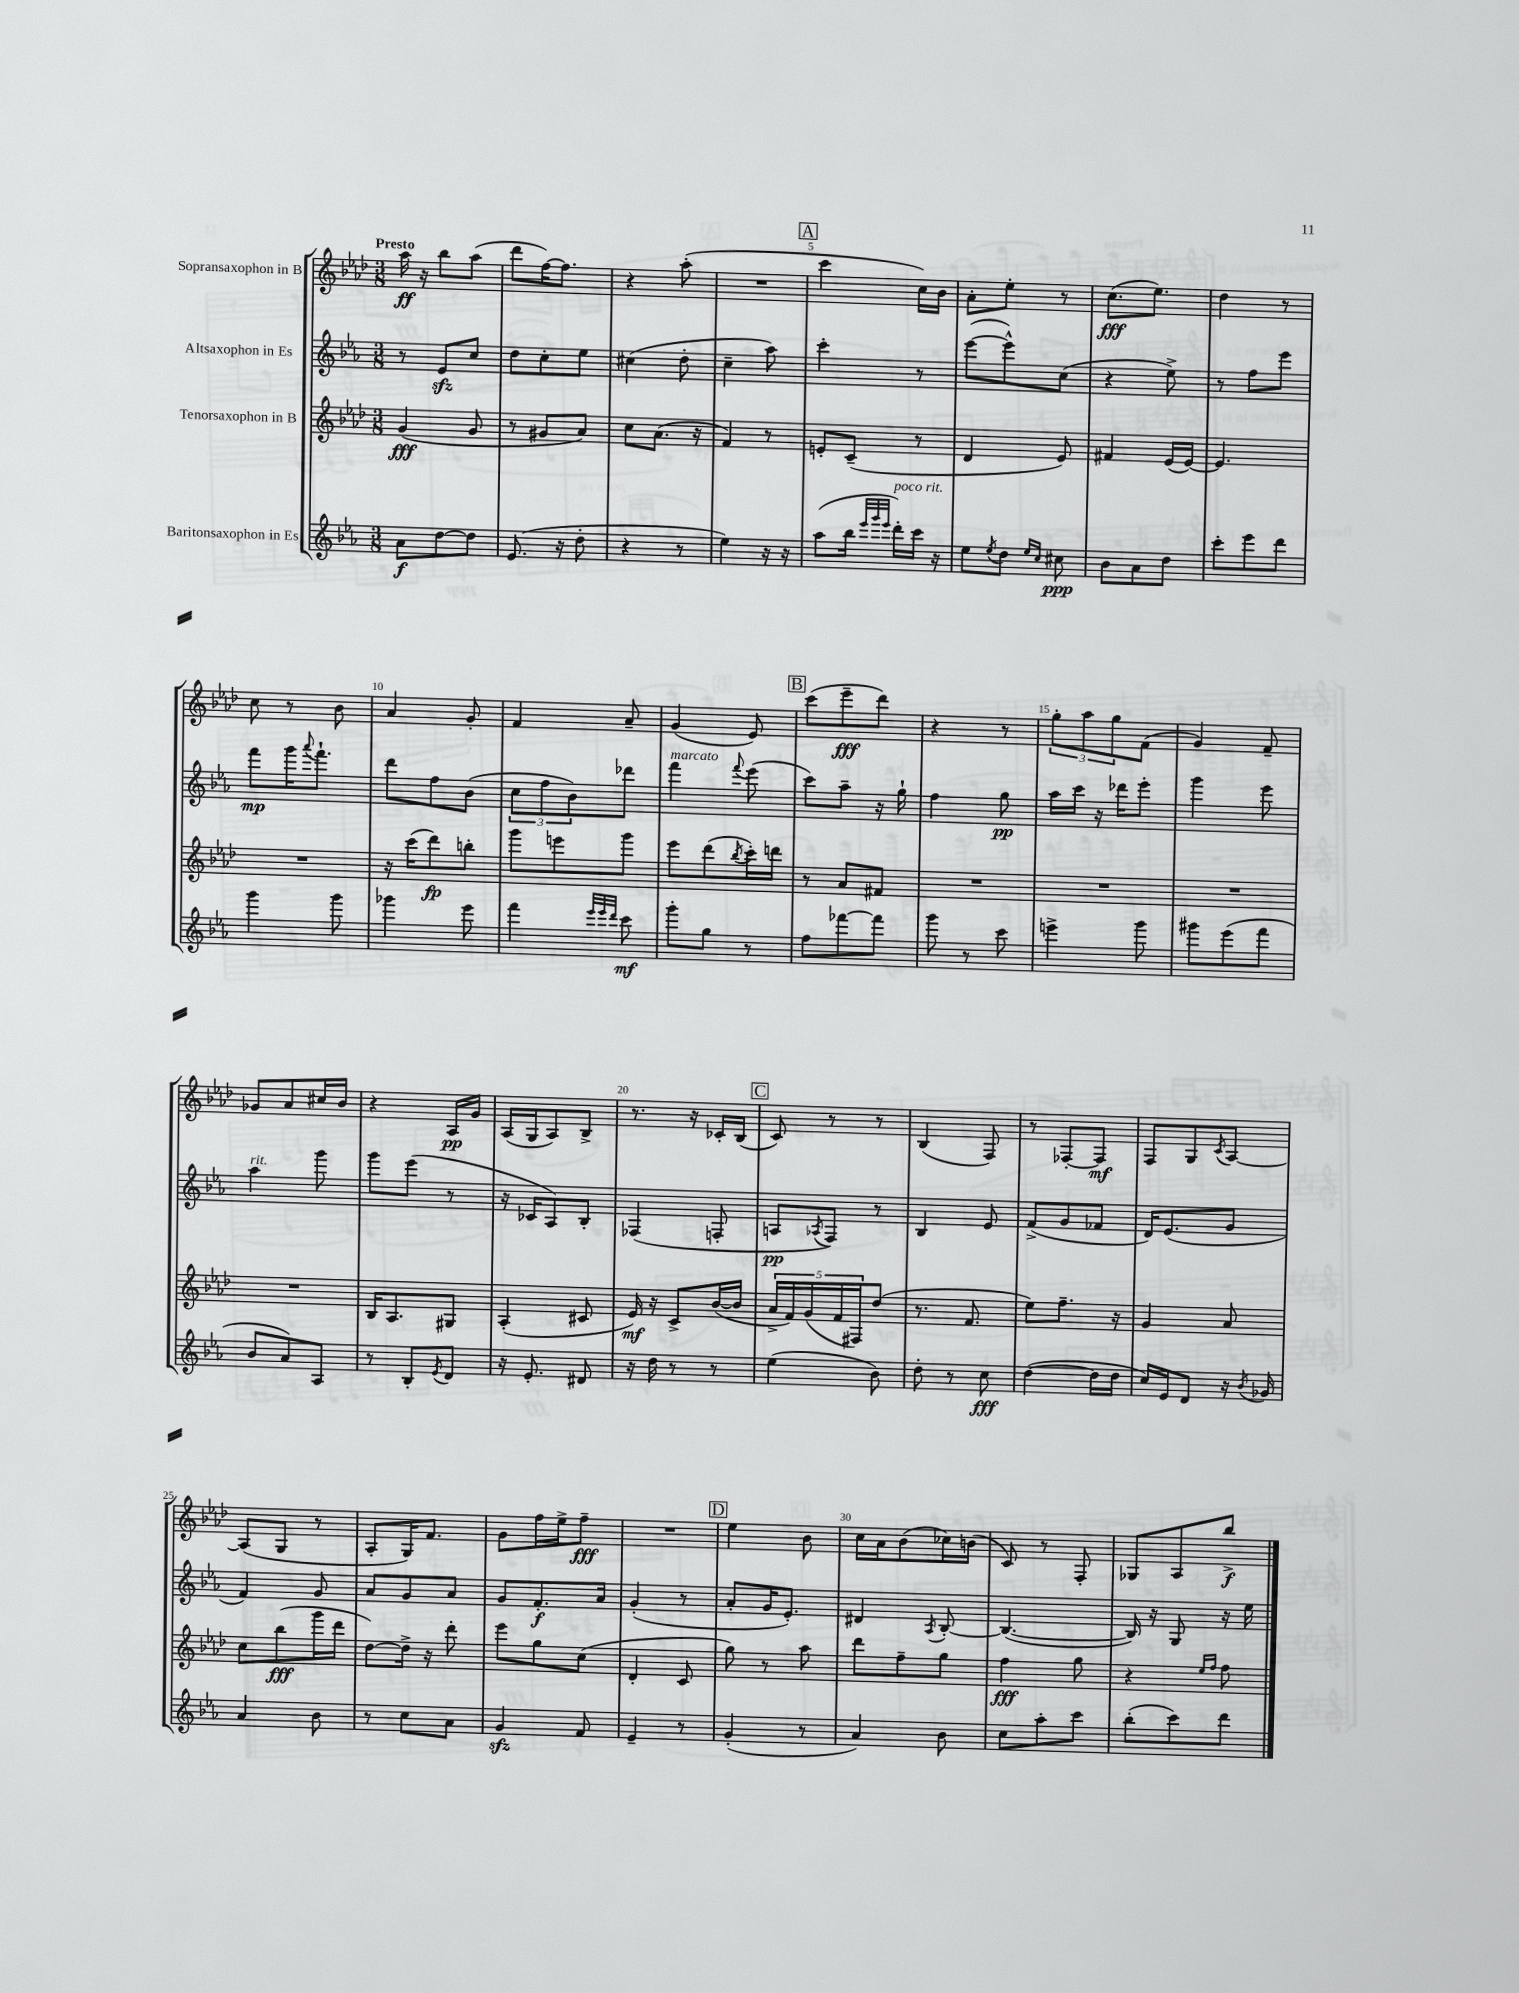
<<
\new StaffGroup <<
\new Staff = "s0" \with { instrumentName = "Sopransaxophon in B" } {
    \clef treble \key aes \major \numericTimeSignature \time 3/8 \tempo "Presto"
    aes''16\ff r16 bes''8 aes''8( |
    des'''8 f''16~) f''8. |
    r4 aes''8-.( |
    R4. |
    \mark \markup { \box "A" } c'''4 c''16) bes'16 |
    aes'8-. ees''8-. r8 |
    c''8.\fff( ees''8.) |
    des''4 r8 |
    c''8 r8 bes'8 |
    aes'4 g'8-. |
    f'4 aes'8-- |
    g'4( ees'8) |
    \mark \markup { \box "B" } c'''8( ees'''8--\fff des'''8) |
    r4 r8 |
    \tuplet 3/2 { g''8-. aes''8 g''8 } f'8( |
    g'4) f'8-- |
    ges'8 aes'8 cis''16 bes'16 |
    r4 aes16\pp g'16 |
    aes16( g16 aes8) bes8-> |
    r8. r16 ces'16-. bes16( |
    \mark \markup { \box "C" } c'8) r8 r8 |
    bes4( f8) |
    r8 fes8~-. fes8\mf |
    f8 g8 \acciaccatura { c'8 } aes8~ |
    aes8( g8 r8 |
    aes8-. g16) f'8. |
    g'8 f''16 ees''16-> f''8--\fff |
    R4. |
    \mark \markup { \box "D" } ees''4 bes'8 |
    c''16 aes'16 bes'8( ces''16) b'16( |
    c'8) r8 f8-. |
    ges8 aes8 bes''8->\f \bar "|." |
}
\new Staff = "s1" \with { instrumentName = "Altsaxophon in Es" } {
    \clef treble \key ees \major \numericTimeSignature \time 3/8
    r8 ees'8\sfz c''8 |
    d''8 c''8-. ees''8 |
    cis''4( d''8-. |
    c''4-- aes''8) |
    \mark \markup { \box "A" } c'''4-. r8 |
    ees'''8~( ees'''8-^) c''8( |
    r4 ees''8->) |
    r8 f''8 ees'''8 |
    f'''8\mp g'''16 \appoggiatura { aes'''8 } f'''8.-! |
    d'''8 f''8 bes'8( |
    \tuplet 3/2 { c''8 f''8 bes'8) } des'''8 |
    f'''4^\markup { \italic "marcato" } \appoggiatura { f'''8 } ees'''8( |
    \mark \markup { \box "B" } c'''8) aes''8-- r16 g''16-! |
    f''4 g''8\pp |
    aes''16 c'''16 r16 des'''16 ees'''8-. |
    g'''4 ees'''8 |
    aes''4^\markup { \italic "rit." } g'''8 |
    g'''8 ees'''8( r8 |
    r16 ces'16 aes8) bes8-. |
    fes4( f8-. |
    \mark \markup { \box "C" } a8\pp \acciaccatura { aes8 } f8) r8 |
    bes4 ees'8 |
    f'8->( g'8 fes'8 |
    d'16) ees'8.( g'8 |
    f'4) g'8 |
    aes'8 g'8 aes'8 |
    g'8 f'8.-.\f aes'16 |
    g'4-.( r8 |
    \mark \markup { \box "D" } aes'8-. g'16 ees'8.-.) |
    dis'4 \acciaccatura { aes8 } bes8~-. |
    bes4.~( |
    bes16) r16 g8 r16 ees''16 \bar "|." |
}
\new Staff = "s2" \with { instrumentName = "Tenorsaxophon in B" } {
    \clef treble \key aes \major \numericTimeSignature \time 3/8
    g'4\fff( g'8 |
    r8 gis'8 aes'8) |
    c''8 aes'8.( r16 |
    f'4) r8 |
    \mark \markup { \box "A" } e'8-. c'8--( r8 |
    des'4 ees'8) |
    fis'4 ees'16( ees'16~) |
    ees'4. |
    R4. |
    r16 c'''16( des'''8\fp) b''8-. |
    g'''8 e'''8 g'''8 |
    ees'''8 des'''8( \acciaccatura { bes''8 } c'''16-.) d'''16 |
    \mark \markup { \box "B" } r8 aes'8 fis'8 |
    R4. |
    R4. |
    R4. |
    R4. |
    bes16 aes8. gis8 |
    aes4-.( cis'8 |
    ees'16\mf) r16 c'8-> bes'16~( bes'16 |
    \mark \markup { \box "C" } \tuplet 5/4 { aes'16-> f'16) g'16( f'16 fis16) } des''8( |
    r8. f'8. |
    ees''8) f''8.-- r16 |
    g'4 aes'8 |
    c''8 bes''8\fff( g'''16 des'''16 |
    des''8~) des''16-> r16 des'''8-. |
    ees'''8 g''8 c''8( |
    des'4-. c'8 |
    \mark \markup { \box "D" } g''8) r8 aes''8 |
    des'''8 f''8-- g''8 |
    f''4\fff g''8 |
    r4 \grace { ees''16 f''16 } f''8 \bar "|." |
}
\new Staff = "s3" \with { instrumentName = "Baritonsaxophon in Es" } {
    \clef treble \key ees \major \numericTimeSignature \time 3/8
    aes'8\f d''8~ d''8 |
    ees'8.( r16 d''8-. |
    r4 r8 |
    ees''4) r16 r16 |
    \mark \markup { \box "A" } aes''8( bes''16 \grace { ees'''32 g'''32 ees'''32 } d'''16-.^\markup { \italic "poco rit." }) c'''16 r16 |
    ees''8 \acciaccatura { ees''8 } d''8 \grace { ees''16 c''16 } cis''8\ppp |
    bes'8 aes'8 d''8 |
    c'''8-. ees'''8 d'''8 |
    g'''4 g'''8 |
    ges'''4 ees'''8 |
    f'''4 \grace { ees'''32 ees'''32 d'''32 } c'''8\mf |
    g'''8-. g''8 r8 |
    \mark \markup { \box "B" } f''8 fes'''8~ fes'''8 |
    g'''8 r8 c'''8 |
    e'''4-> g'''8 |
    gis'''8 ees'''8( f'''8 |
    bes'8 aes'8) aes8 |
    r8 bes8-. \acciaccatura { ees'8 } d'8 |
    r16 ees'8.-. dis'8 |
    r16 d''16 r8 r8 |
    \mark \markup { \box "C" } ees''4( bes'8) |
    d''8-. r8 c''8\fff |
    d''4~( d''16 d''16 |
    c''16) ees'16 d'8 r16 \acciaccatura { bes'8 } ges'16 |
    aes'4 bes'8 |
    r8 c''8 aes'8 |
    g'4\sfz f'8 |
    ees'4-- r8 |
    \mark \markup { \box "D" } g'4-.( r8 |
    aes'4) bes'8 |
    c''8 aes''8-. c'''8 |
    bes''8-.( c'''8) d'''8 \bar "|." |
}
>>
>>
\layout { \context { \Score \override BarNumber.break-visibility = ##(#f #t #t) barNumberVisibility = #(every-nth-bar-number-visible 5) } }
